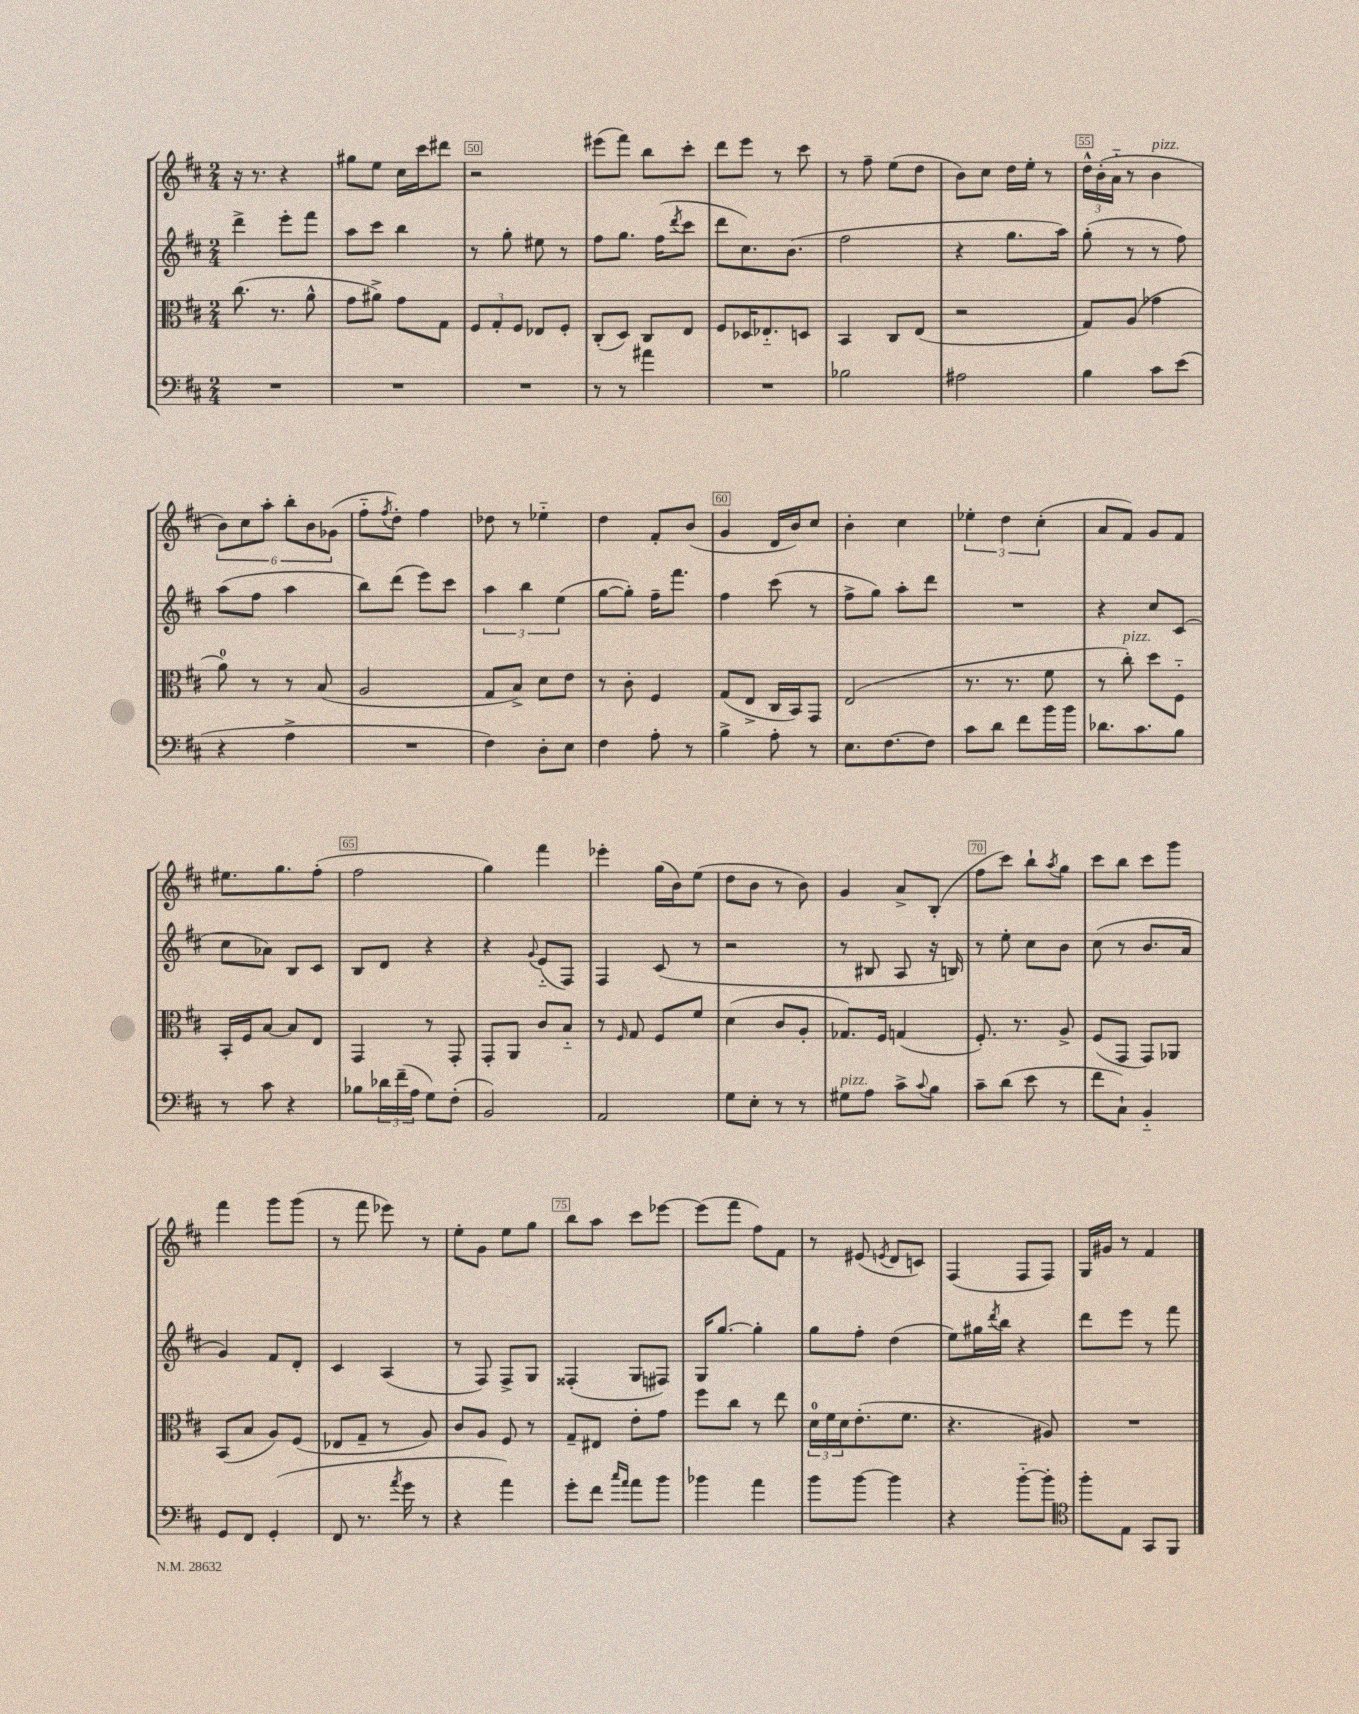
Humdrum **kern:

**kern	**kern	**kern	**kern
*staff4	*staff3	*staff2	*staff1
*clefF4	*clefC3	*clefG2	*clefG2
*k[f#c#]	*k[f#c#]	*k[f#c#]	*k[f#c#]
*M2/4	*M2/4	*M2/4	*M2/4
2r	(8.cc#\	4ddd^\	16r
.	.	.	8.r
.	8.r	.	.
.	.	8eee'\L	4r
.	8a^^\	8fff#\J	.
=	=	=	=
2r	8g\L	8aa\L	8gg#\L
.	8a#^\J)	8ccc#\J	8ee\J
.	8g\L	4bb\	16cc#\LL
.	.	.	16ccc#\J
.	8G\J	.	8ddd#\J
=	=	=	=
2r	12F#/L	8r	2r
.	12G'/	.	.
.	.	8gg'\	.
.	12F#/J	.	.
.	8E-/L	8ee#\	.
.	8F#'/J	8r	.
=	=	=	=
8r	(8C#'/L	8ff#\L	(8eee#\L
8r	8D/J)	8.gg\J	8fff#\J)
4a#\	8C#/L	.	8bb\L
.	.	(16ff#\LK	.
.	.	8qddd/	.
.	8E/J	8ccc#\J	8ccc#'\J
=	=	=	=
2r	8F#/L	8ddd\L	8ddd\L
.	16D-/K	8.cc#\)	8eee\J
.	8.E-'~/	.	.
.	.	.	8r
.	.	(8.b\J	.
.	8D/J	.	8ccc#\
=	=	=	=
2B-\	4BB/	2ff#\	8r
.	.	.	8ff#~\
.	8C#/L	.	(8ee\L
.	(8E/J	.	8dd\J
=	=	=	=
2A#\	2r	4r	8b\L)
.	.	.	8cc#\J
.	.	8.gg\L	16dd\LL
.	.	.	16ee'\JJ
.	.	.	8r
.	.	16aa\Jk)	.
=	=	=	=
4B\	8G/L)	(8gg'\	24dd^^\LL
.	.	.	(24b'\
.	.	.	24a'~\JJ
.	(8A/J	8r	8r
8c#\L	4g-\	8r	4b\
(8e\J	.	8ff#\)	.
=	=	=	=
4r	8a\)	(8aa\L	12b\L)
.	.	.	12cc#\
.	8r	8ff#\J	.
.	.	.	12aa'\J
4A^\	8r	4aa\	12bb'\L
.	.	.	12b\
.	(8B/	.	.
.	.	.	(12g-\J
=	=	=	=
2r	2A/	8bb\L)	8ff#'~\L
.	.	.	8qff#/
.	.	(8ddd\J	8dd'\J)
.	.	8eee\L)	4ff#\
.	.	8ccc#\J	.
=	=	=	=
4F#\)	8G/L	6aa\	8dd-\
.	8B^/J)	.	8r
.	.	6bb\	.
8D'\L	8d\L	.	4ee-'~\
.	.	(6ee\	.
8E\J	8e\J	.	.
=	=	=	=
4F#\	8r	[8gg\L	4dd\
.	8c#'\	8gg'\]J)	.
8A'\	4F#/	16ff#~\LK	8f#'/L
.	.	8.fff#\J	.
8r	.	.	(8b/J
=	=	=	=
4B^\	(8G/L	4ff#\	4g/
.	8E^/J	.	.
8A'\	16C#/LL	(8ccc#\	16d/LL
.	16BB/J)	.	16b/J)
8r	8GG/J	8r	8cc#/J
=	=	=	=
8.E\L	(2E/	8ff#^\L	4b'\
.	.	8gg\J)	.
[8.F#\	.	.	.
.	.	8aa'\L	4cc#\
8F#\]J	.	8ddd\J	.
=	=	=	=
8c#\L	8.r	2r	6ee-'\
8d\J	.	.	.
.	.	.	6dd\
.	8.r	.	.
8f#\L	.	.	.
.	.	.	(6cc#'\
16b\L	8f#\	.	.
16b\JJ	.	.	.
=	=	=	=
8.d-\L	8r	4r	8a/L
.	8cc#'\)	.	8f#/J)
8.c#\	.	.	.
.	8dd\L	8cc#/L	8g/L
8B\J	8F#'~\J	(8c#/J	8f#/J
=	=	=	=
8r	16BB'/LL	8cc#\L	8.ee#\L
.	16F#/J	.	.
8c#\	[8B/J	8a-\J)	.
.	.	.	8.gg\
4r	8B/]L	8B/L	.
.	8E/J	8c#/J	(8ff#'\J
=	=	=	=
8B-\L	4GG/	8B/L	2ff#\
24d-\L	.	8d/J	.
(24f#~\	.	.	.
24A\JJ	.	.	.
8G\L)	8r	4r	.
(8F#'\J	8GG'/	.	.
=	=	=	=
2BB/)	8GG'/L	4r	4gg\)
.	8AA/J	.	.
.	.	8qqg/	.
.	8c#/L	(8e'~/L	4fff#\
.	8B'~/J	8F#/J)	.
=	=	=	=
2AA/	8r	4F#/	4eee-'\
.	16qqF#/	.	.
.	8G/	.	.
.	8F#/L	(8c#/	(16gg\LL
.	.	.	16b\J)
.	8f#/J	8r	(8ee\J
=	=	=	=
8G\L	(4d\	2r	8dd\L
8E'\J	.	.	8b\J
8r	8c#/L	.	8r
8r	8A'/J	.	8b\)
=	=	=	=
8G#\L	8.G-/L)	8r	4g/
8A\J	.	8B#/	.
.	16F#/Jk	.	.
8c#^\L	(4G/	8A/	8a^/L
8qqc#/	.	.	.
8B\J	.	16r	(8B'/J
.	.	16B/)	.
=	=	=	=
8c#~\L	8.F#'/)	8r	8ff#\L
(8d\J	.	8ee'\	8ccc#\J)
.	8.r	.	.
8e\	.	8cc#\L	8bb`\L
.	.	.	8qaa/
8r	8A^/	8b\J	8gg\J
=	=	=	=
8f#\L	(8F#/L	(8cc#\	8ccc#\L
8C#`\J)	8GG/J	8r	8bb\J
4BB'~/	8GG/L)	8.b/L	8ccc#\L
.	8AA-/J	.	8ggg\J
.	.	16a/Jk	.
=	=	=	=
8GG/L	(8BB/L	4g/)	4fff#\
8FF#/J	8B/J	.	.
(4GG'/	8A/L)	8f#/L	8ggg\L
.	(8F#/J	8d'/J	(8ggg\J
=	=	=	=
8FF#/	8E-/L	4c#/	8r
8.r	8G~/J	.	8fff#\
.	8r	(4A/	8eee-\)
8qa/	.	.	.
16g\	.	.	.
8r	8A/)	.	8r
=	=	=	=
4r	8c#/L	8r	8ee'\L
.	8A/J	8F#/)	8g\J
4a\)	8F#/	8F#^/L	8ee\L
.	8r	8G/J	8gg\J
=	=	=	=
8g'\L	8G~/L	(4F##'/	8bb\L
8f#\J	8E#/J	.	8aa\J
16qqcc#/LL	.	.	.
16qqa/JJ	.	.	.
8a\L	8e'\L	8G/L	8ccc#\L
8b\J	8g\J	8F#/J)	[8eee-\J
=	=	=	=
4b-\	8ff#\L	16G/LK	(8eee-\]L
.	.	[8.gg/J	.
.	8cc#\J	.	8fff#\J
4a\	8r	4gg'\]	8ff#\L)
.	8ee\	.	8f#\J
=	=	=	=
8b\L	24d\LL	8gg\L	8r
.	24f#\	.	.
.	24d\J	.	.
[8b\J	(8.e'\	8ff#'\J	(8e#/
.	.	.	8qe/
4b\]	.	(4dd\	8d/L
.	8.f#\J	.	.
.	.	.	8c/J)
=	=	=	=
4r	4.r	8ee\L)	(4F#/
.	.	16gg#\L	.
.	.	8qddd/	.
.	.	16bb\JJ	.
[8b'~\L	.	4r	8F#/L
8b'\]J	8A#/)	.	8F#/J)
=	=	=	=
*clefC4	*	*	*
8ff#'\L	2r	8ddd\L	16G/LL
.	.	.	16g#/JJ
8E\J	.	8eee\J	8r
8GG/L	.	8r	4f#/
8FF#/J	.	8fff#\	.
==	==	==	==
*-	*-	*-	*-
